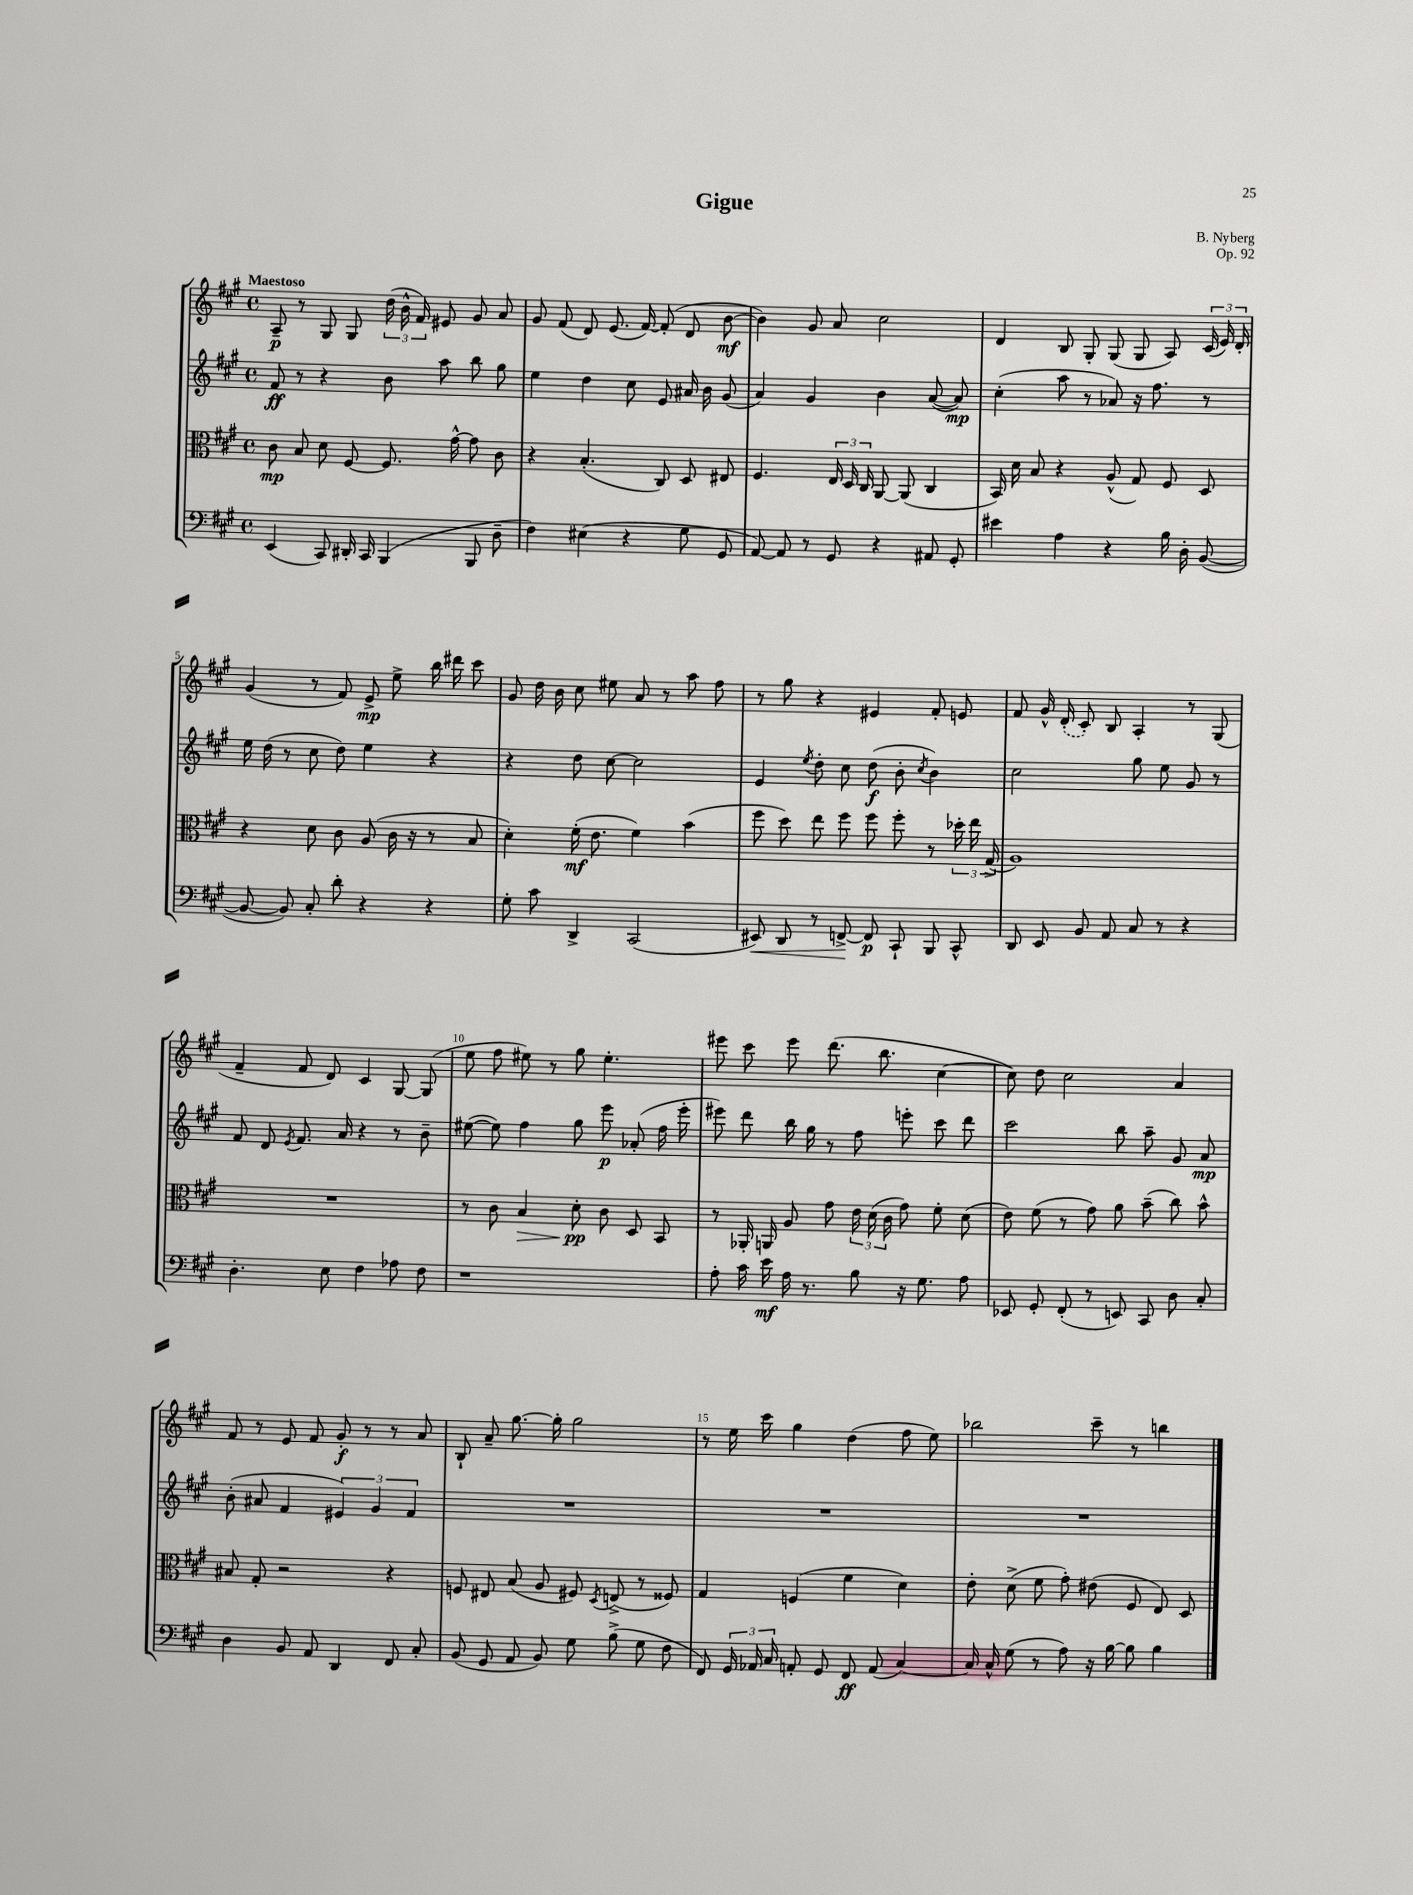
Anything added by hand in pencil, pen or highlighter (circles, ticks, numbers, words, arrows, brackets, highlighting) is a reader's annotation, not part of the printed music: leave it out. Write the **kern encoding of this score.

**kern	**dynam	**kern	**dynam	**kern	**dynam	**kern	**dynam
*part4	*part4	*part3	*part3	*part2	*part2	*part1	*part1
*staff4	*staff4	*staff3	*staff3	*staff2	*staff2	*staff1	*staff1
*clefF4	*	*clefC3	*	*clefG2	*	*clefG2	*
*k[f#c#g#]	*	*k[f#c#g#]	*	*k[f#c#g#]	*	*k[f#c#g#]	*
*M4/4	*	*M4/4	*	*M4/4	*	*M4/4	*
*met(c)	*	*met(c)	*	*met(c)	*	*met(c)	*
=1	=1	=1	=1	=1	=1	=1	=1
!	!	!	!	!	!	!LO:TX:a:B:t=Maestoso	!
(4EE/	.	8c#\	mp	8f#/	ff	8A~/	p
.	.	8B/	.	8r	.	8r	.
8CC#/)	.	8d\	.	4r	.	8G#/	.
16DD#X'/	.	[8F#/	.	.	.	8G#/	.
16CC#/	.	.	.	.	.	.	.
(4BBB/	.	8.F#/]	.	8b\	.	(24dd\	.
.	.	.	.	.	.	24b^^\	.
.	.	.	.	.	.	24f#/)	.
.	.	.	.	8aa\	.	8e#X/	.
.	.	[16g#^^\	.	.	.	.	.
8BBB/	.	8g#\]	.	8bb\	.	8g#/	.
8D~\	.	8c#\	.	8gg#\	.	8a/	.
=2	=2	=2	=2	=2	=2	=2	=2
4F#\)	.	4r	.	4ee\	.	8g#/	.
.	.	.	.	.	.	(8f#/	.
(4E#X\	.	(4.B'/	.	4dd\	.	8d/)	.
.	.	.	.	.	.	(8.e/	.
4r	.	.	.	8cc#\	.	.	.
.	.	.	.	.	.	[16f#/)	.
.	.	8C#/)	.	8e/	.	(8f#'/]	.
8G#\	.	8D/	.	16a#X/	.	8d/	.
.	.	.	.	16b\	.	.	.
8GG#/	.	8E#X/	.	(8g#/	.	[8b\	mf
=3	=3	=3	=3	=3	=3	=3	=3
[8AA/)	.	4.F#/	.	4a/)	.	4b\])	.
8AA/]	.	.	.	.	.	.	.
8r	.	.	.	4g#/	.	8g#/	.
8GG#/	.	24E/	.	.	.	8a/	.
.	.	24D/	.	.	.	.	.
.	.	24C#/	.	.	.	.	.
4r	.	[8AA/	.	4b\	.	2cc#\	.
.	.	(8AA/]	.	.	.	.	.
8AA#X/	.	4C#/	.	([8a/	.	.	.
8GG#'/	.	.	.	8a/])	mp	.	.
=4	=4	=4	=4	=4	=4	=4	=4
4e#X\	.	16BB/)	.	(4cc#'\	.	4d/	.
.	.	16d\	.	.	.	.	.
.	.	8B/	.	.	.	.	.
4A\	.	4r	.	8aa\	.	8B/	.
.	.	.	.	8r	.	8G#'/	.
4r	.	(8A^^/	.	8a-X/)	.	(8G#/	.
.	.	8G#/)	.	16r	.	8G#/	.
.	.	.	.	8.ff#\	.	.	.
16B\	.	8F#/	.	.	.	8A/)	.
16D'\	.	.	.	.	.	.	.
([8BB/	.	8D/	.	8r	.	(24c#/	.
.	.	.	.	.	.	24e/)	.
.	.	.	.	.	.	24d'/	.
!!LO:LB:g=z
=5	=5	=5	=5	=5	=5	=5	=5
8BB/_	.	4r	.	16ee\	.	(4g#/	.
.	.	.	.	(16dd\	.	.	.
8BB/])	.	.	.	8r	.	.	.
8C#'/	.	8d\	.	8cc#\	.	8r	.
8d'\	.	8c#\	.	8dd\)	.	8f#/)	.
4r	.	(8A/	.	4ee\	.	8e^/	mp
.	.	16c#\	.	.	.	8ee^\	.
.	.	16r	.	.	.	.	.
4r	.	8r	.	4r	.	16bb\	.
.	.	.	.	.	.	16ddd#X\	.
.	.	8B/	.	.	.	8ccc#\	.
=6	=6	=6	=6	=6	=6	=6	=6
8G#'\	.	4d'\)	.	4r	.	8g#/	.
8c#\	.	.	.	.	.	16dd\	.
.	.	.	.	.	.	16b\	.
4DD^/	.	(16f#'\	mf	8dd\	.	8cc#\	.
.	.	8.e\	.	.	.	.	.
.	.	.	.	[8cc#\	.	8ee#X\	.
(2CC#/	.	4f#\)	.	2cc#\]	.	8a/	.
.	.	.	.	.	.	8r	.
.	.	(4b\	.	.	.	8aa\	.
.	.	.	.	.	.	8ff#\	.
=7	=7	=7	=7	=7	=7	=7	=7
!	!LO:HP:b	!	!	!	!	!	!
8EE#X/)	<	8ff#\	.	4e/	.	8r	.
8DD/	.	8dd\)	.	.	.	8gg#\	.
.	.	.	.	8qee/	.	.	.
8r	.	8ee\	.	8dd'\	.	4r	.
[8FFn^/	.	8ff#\	.	8cc#\	.	.	.
8FF/]	[ p	8ff#\	.	(8dd\	f	4e#X/	.
8CC#`/	.	8ff#'\	.	8b'\	.	.	.
.	.	.	.	8qcc#/	.	.	.
8BBB/	.	8r	.	4b\)	.	8f#'/	.
8CC#^^/	.	24dd-X'\	.	.	.	8en/	.
.	.	24ee\	.	.	.	.	.
.	.	(24G#^/	.	.	.	.	.
=8	=8	=8	=8	=8	=8	=8	=8
8DD/	.	1A)	.	2cc#\	.	8f#/	.
8EE/	.	.	.	.	.	16g#^^/	.
.	.	.	.	.	.	(16d'/	.
8BB/	.	.	.	.	.	8c#'/)	.
8AA/	.	.	.	.	.	8B/	.
8C#/	.	.	.	8gg#\	.	4A'/	.
8r	.	.	.	8ee\	.	.	.
4r	.	.	.	8g#/	.	8r	.
.	.	.	.	8r	.	(8G#/	.
!!LO:LB:g=z
=9	=9	=9	=9	=9	=9	=9	=9
4.D'\	.	1r	.	8f#/	.	4f#~/	.
.	.	.	.	8d/	.	.	.
.	.	.	.	8qe/	.	.	.
.	.	.	.	8.f#/	.	8f#/	.
8E\	.	.	.	.	.	8d/)	.
.	.	.	.	16a/	.	.	.
4F#\	.	.	.	4r	.	4c#/	.
8A-X\	.	.	.	8r	.	[8G#/	.
8F#\	.	.	.	8b~\	.	(8G#/]	.
=10	=10	=10	=10	=10	=10	=10	=10
1r	.	8r	.	([8ee#X\	.	8ee\	.
.	.	8c#\	.	8ee#\])	.	8ff#\	.
!	!	!	!LO:HP:b	!	!	!	!
.	.	4B/	>	4ff#\	.	8ee#X\)	.
.	.	.	.	.	.	8r	.
.	.	8d'\	pp	8gg#\	.	8gg#\	.
.	.	8c#\	]	8eee\	p	4.ee#'\	.
.	.	8D/	.	(8a-X'/	.	.	.
.	.	8BB/	.	16ff#\	.	.	.
.	.	.	.	16eee'\	.	.	.
=11	=11	=11	=11	=11	=11	=11	=11
8A'\	.	8r	.	8eee#X\)	.	8eee#X\	.
16c#\	.	16AA-X'/	.	8ddd\	.	8ccc#\	.
16e\	mf	16AAn/	.	.	.	.	.
16A\	.	8A/	.	16bb\	.	8eee#\	.
8.r	.	.	.	16gg#\	.	.	.
.	.	8g#\	.	8r	.	(8.ddd\	.
8B\	.	24e\	.	8ff#\	.	.	.
.	.	(24d\	.	.	.	.	.
.	.	.	.	.	.	8.bb\	.
.	.	24c#\	.	.	.	.	.
16r	.	8g#\)	.	8eeen'\	.	.	.
8.G#\	.	.	.	.	.	.	.
.	.	8f#'\	.	8ccc#\	.	[4cc#\	.
8A\	.	(8d\	.	8ddd\	.	.	.
=12	=12	=12	=12	=12	=12	=12	=12
8EE-X/	.	8e\)	.	2ccc#\	.	8cc#\])	.
8GG#'/	.	(8f#\	.	.	.	8dd\	.
(8FF#'/	.	8r	.	.	.	2cc#\	.
8r	.	8g#\)	.	.	.	.	.
8EEn/)	.	8a\	.	8bb\	.	.	.
8CC#/	.	(8b~\	.	8aa~\	.	.	.
8D\	.	8cc#\)	.	8g#/	.	4a/	.
8C#'/	.	8b^^\	.	8a/	mp	.	.
!!LO:LB:g=z
=13	=13	=13	=13	=13	=13	=13	=13
4D\	.	8B#X/	.	(8b'\	.	8f#/	.
.	.	8G#'/	.	8a#X/	.	8r	.
8BB/	.	2r	.	4f#/	.	8e/	.
8AA/	.	.	.	.	.	8f#/	.
4DD/	.	.	.	6e#X/)	.	8g#'/	f
.	.	.	.	.	.	8r	.
.	.	.	.	6g#/	.	.	.
8FF#/	.	4r	.	.	.	8r	.
.	.	.	.	6f#/	.	.	.
8C#'/	.	.	.	.	.	8a/	.
=14	=14	=14	=14	=14	=14	=14	=14
(8BB/	.	8Fn/	.	1r	.	8B`/	.
8GG#/	.	8E#X/	.	.	.	8a~/	.
8AA/	.	(8B/	.	.	.	[8.gg#\	.
8BB/)	.	8A/	.	.	.	.	.
.	.	.	.	.	.	16gg#'\]	.
8G#\	.	8F#X/)	.	.	.	2gg#\	.
.	.	8qD/	.	.	.	.	.
(8B^\	.	(8En^/	.	.	.	.	.
8G#\	.	8r	.	.	.	.	.
8F#\	.	8F##X/)	.	.	.	.	.
=15	=15	=15	=15	=15	=15	=15	=15
8FF#/)	.	4G#/	.	1r	.	8r	.
24GG#/	.	.	.	.	.	16ee\	.
24AA-X/	.	.	.	.	.	.	.
.	.	.	.	.	.	16ccc#\	.
24C#/	.	.	.	.	.	.	.
8AAn'/	.	(4Fn/	.	.	.	4gg#\	.
8GG#/	.	.	.	.	.	.	.
8FF#/	ff	4f#\	.	.	.	(4dd\	.
(8AA/	.	.	.	.	.	.	.
[4C#/)	.	4d\)	.	.	.	8ff#\	.
.	.	.	.	.	.	8ee\)	.
=16	=16	=16	=16	=16	=16	=16	=16
16C#/]	.	8e'\	.	1r	.	2bb-X\	.
16C#^^/	.	.	.	.	.	.	.
(8G#\	.	(8d^\	.	.	.	.	.
8r	.	8f#\	.	.	.	.	.
8A\)	.	8g#'\)	.	.	.	.	.
16r	.	(8e#X\	.	.	.	8ccc#~\	.
[16B\	.	.	.	.	.	.	.
8B\]	.	8F#/	.	.	.	8r	.
4B\	.	8E/)	.	.	.	4bbn\	.
.	.	8D/	.	.	.	.	.
==	==	==	==	==	==	==	==
*-	*-	*-	*-	*-	*-	*-	*-
